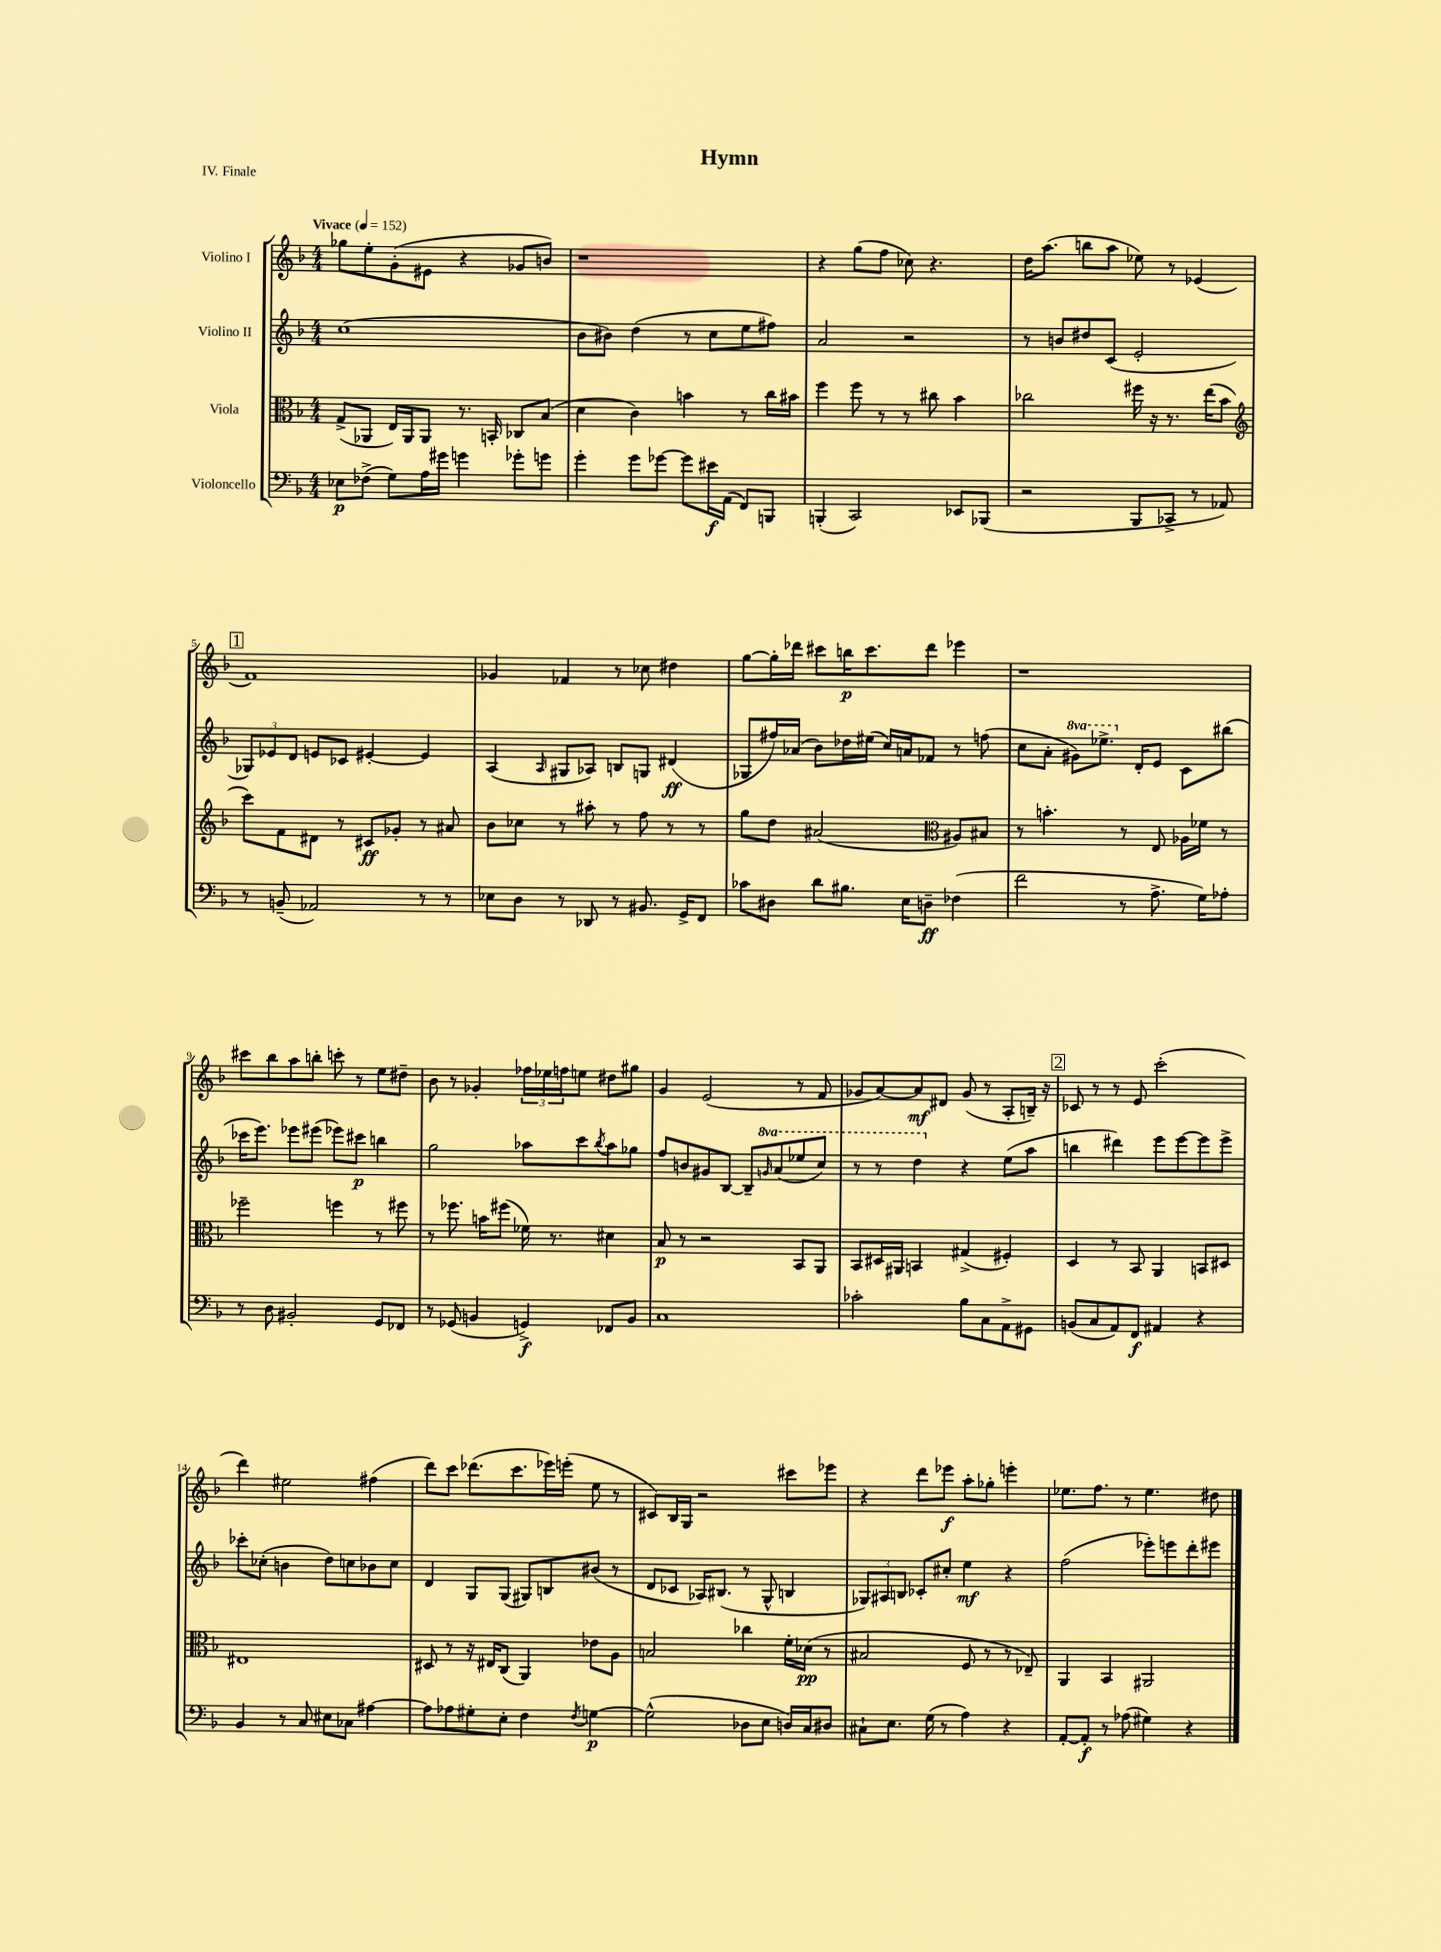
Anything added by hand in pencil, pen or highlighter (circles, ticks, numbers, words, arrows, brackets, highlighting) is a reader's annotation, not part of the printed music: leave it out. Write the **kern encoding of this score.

**kern	**kern	**kern	**kern
*staff4	*staff3	*staff2	*staff1
*clefF4	*clefC3	*clefG2	*clefG2
*k[b-]	*k[b-]	*k[b-]	*k[b-]
*M4/4	*M4/4	*M4/4	*M4/4
*MM152	*MM152	*MM152	*MM152
8E-	(8G^	(1cc	8gg-
(8F-^	8AA-	.	8ee'
8G)	16E)	.	(8g'
.	16AA-	.	.
16A	8AA-	.	8e#
16g#	.	.	.
4g	8.r	.	4r
.	16BB'	.	.
8g-'	8C-	.	8g-
8g	(8B-	.	8b)
=	=	=	=
4g'	4d	8b-	1r
.	.	8b#)	.
8g	4c)	(4dd	.
[8g-	.	.	.
8g-]	4b	8r	.
16e#	.	8cc	.
(16AA	.	.	.
8FF)	8r	8ee	.
8BBB	16cc	8ff#)	.
.	16b#	.	.
=	=	=	=
(4BBB'	4ff	2a	4r
2CC)	8ff	.	(8gg
.	8r	.	8ff
.	8r	2r	8cc-)
.	8cc#	.	4.r
8EE-	4b-	.	.
(8BBB-	.	.	.
=	=	=	=
2r	2cc-	8r	16dd
.	.	.	(8.aa
.	.	8b	.
.	.	8dd#	8bb
.	.	(8c	8aa
8BBB-	16ff#	2e'	8ee-)
.	16r	.	.
8CC-^	8.r	.	8r
8r	.	.	(4e-
.	(16ee	.	.
8AA-)	8b-	.	.
=	=	=	=
*	*clefG2	*	*
8r	8ccc)	12G-)	1f)
.	.	12e-	.
(8BB~	8f	.	.
.	.	12d	.
2AA-)	8d#	8e	.
.	8r	8c-	.
.	8c#	[4e#'	.
.	8g-'	.	.
8r	8r	4e#]	.
8r	8a#	.	.
=	=	=	=
8E-	8b-	(4A	4g-
8D	8cc-	.	.
.	.	16qqA	.
8r	8r	8G#	4f-
8DD-	8aa#'	8A-)	.
8r	8r	8B	8r
8.BB#	8ff	8G	8cc-
.	8r	(4d#	4dd#
16GG^	.	.	.
8FF	8r	.	.
=	=	=	=
8c-	8gg	8G-	[8gg
8D#	8dd	16ff#)	16gg']
.	.	(16a-	16ddd-
8d	(2a#	8b-)	8ccc#
8.B#	.	16dd-	16bb
.	.	(16ee#	8.ccc#
.	.	16cc)	.
16E	.	16a	.
8D~	.	8f-	8ddd-
*	*clefC3	*	*
(4F-	8A#)	8r	4eee-
.	8B#	(8ff	.
=	=	=	=
2f	8r	8cc	1r
.	4.b'	8a'	.
.	.	8gg#)	.
.	.	8.eee-^	.
8r	8r	.	.
.	.	16d'	.
8.A^	8E	8e	.
.	16A-	8c	.
16G)	16f-	.	.
8A-'	8r	(8bb#	.
=	=	=	=
8r	2ff-~	16ccc-	8ccc#
.	.	8.eee)	.
8D	.	.	8bb-
2BB#'	.	8eee-	8aa
.	.	(8eee#	8bb'
.	4ff	8eee-)	8ccc'
.	.	8ccc#	8r
8GG	8r	4bb	8ee
8FF-	8ff#	.	8dd#~
=	=	=	=
8r	8r	2gg	8b-
(8GG-	8.ff-	.	8r
4BB	.	.	4g-'
.	16b	.	.
.	(8ff#	.	.
4GG^)	16f-)	8aa-	24ff-
.	.	.	24ee-
.	8.r	.	.
.	.	.	24ff
.	.	8ccc	8ee
.	.	8qbb-	.
8FF-	4d#	8aa-	8dd#
8BB	.	8gg-	8gg#
=	=	=	=
1C	8B-	8ff	4g
.	8r	8b	.
.	2r	8g#	(2e
.	.	[8B-	.
.	.	8B-~]	.
.	.	16qqgg	.
.	.	(8aa	.
.	8BB-	8eee-	8r
.	8AA	8ccc)	8f
=	=	=	=
2c-'	8BB-	8r	8g-
.	16D#	8r	[8a)
.	16AA#	.	.
.	4BB	4ddd	8a]
.	.	.	8d#
8B-	(4G#^	4r	(8g-
8C	.	.	8r
8AA^	4F#')	(8ee	8A'
8GG#	.	8aa	16B~)
.	.	.	16r
=	=	=	=
(8BB	4D	4bb	8c-
8C	.	.	8r
8AA)	8r	4ddd#)	8r
8FF	8BB-	.	8e
4AA#	4AA	8eee	(2ccc'
.	.	[8eee	.
4r	8BB	8eee]	.
.	8D#	8eee^	.
=	=	=	=
4BB-	1E#	8ccc-'	4ddd)
.	.	(8cc-'	.
8r	.	4b	2ee#
8C	.	.	.
8E#	.	8dd)	.
8C-	.	8cc	.
[4A#	.	8b-	(4ff#
.	.	8cc	.
=	=	=	=
8A#]	8D#	4d	8ddd)
8A-	8r	.	8ccc
8G#'	16r	8G	(8.ddd-
.	16E#	.	.
8E'	(8C	(8G	.
.	.	.	8.ccc
4F	4AA)	8G#)	.
.	.	8B	16eee-)
.	.	.	(16eee'
8qF	.	.	.
[4G	8e-	(8b#	8ee
.	8A	8r	8r
=	=	=	=
(2G^^]	2B	8d	8c#)
.	.	8c-	16B-
.	.	.	16G
.	.	16A-)	2r
.	.	(8.B#	.
8D-	4cc-	8r	.
8E	.	8G^^	.
16D)	16f'	4B	8ccc#
16C	(16d-	.	.
8D#	8r	.	8eee-
=	=	=	=
8C#`	2B#	12G-)	4r
.	.	12A#	.
8.E	.	.	.
.	.	12B	.
.	.	8c-'	8ddd
(16G	.	.	.
8r	.	8cc#'	8eee-
4A)	8F	4ee	8aa'
.	8r	.	8gg-'
4r	8r	4r	4eee'
.	8E-~)	.	.
=	=	=	=
[8AA'	4AA	(2ff	8.ee-
8AA']	.	.	.
.	.	.	8.ff
8r	4BB-	.	.
(8A-	.	.	8r
4G#)	2AA#	8eee-')	4.ee-
.	.	8eee	.
4r	.	8ddd'	.
.	.	8eee#	8dd#
==	==	==	==
*-	*-	*-	*-
